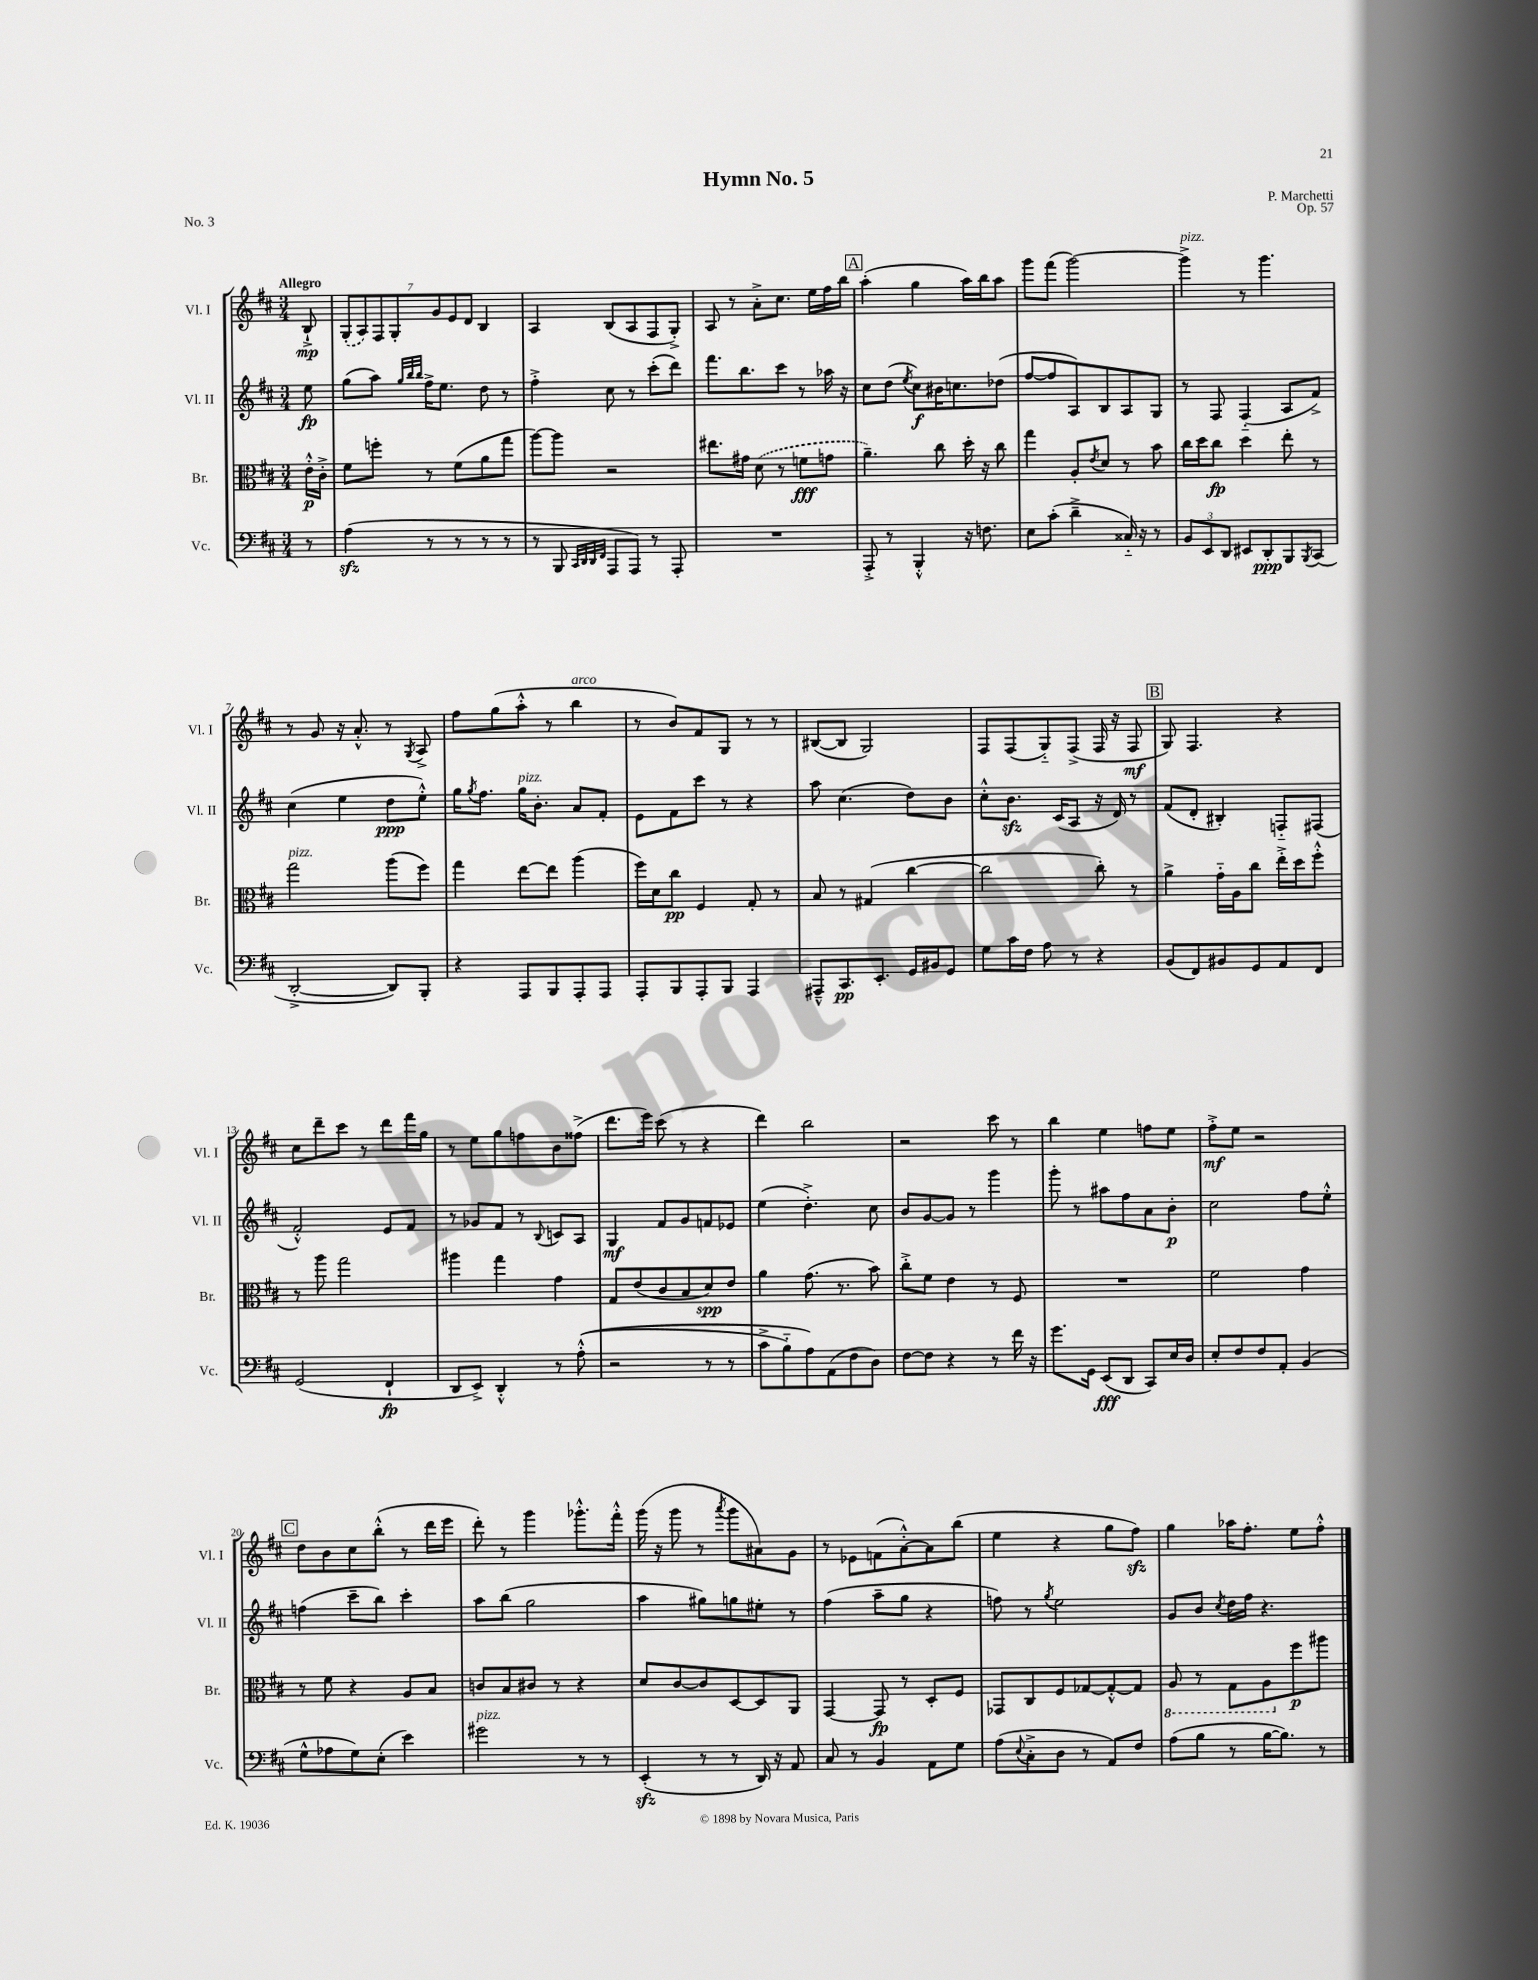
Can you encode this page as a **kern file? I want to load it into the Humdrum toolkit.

**kern	**dynam	**kern	**dynam	**kern	**dynam	**kern	**dynam
*part4	*part4	*part3	*part3	*part2	*part2	*part1	*part1
*staff4	*staff4	*staff3	*staff3	*staff2	*staff2	*staff1	*staff1
*I"Vc.	*	*I"Br.	*	*I"Vl. II	*	*I"Vl. I	*
*I'Vc.	*	*I'Br.	*	*I'Vl. II	*	*I'Vl. I	*
*clefF4	*	*clefC3	*	*clefG2	*	*clefG2	*
*k[f#c#]	*	*k[f#c#]	*	*k[f#c#]	*	*k[f#c#]	*
*M3/4	*	*M3/4	*	*M3/4	*	*M3/4	*
=	=	=	=	=	=	=	=
!	!	!	!	!	!	!LO:TX:a:B:t=Allegro	!
8r	.	16e'^^\LL	p	8ee\	fp	8B`^/	mp
.	.	16c#'^\JJ	.	.	.	.	.
=1	=1	=1	=1	=1	=1	=1	=1
(4Azz\	.	8f#\L	.	(8gg\L	.	(14G'/L	.
.	.	.	.	.	.	14A/)	.
.	.	8ffn'\J	.	8aa\J)	.	.	.
.	.	.	.	.	.	14F#/	.
.	.	.	.	.	.	14G'/	.
.	.	.	.	32qqgg/LLL	.	.	.
.	.	.	.	32qqbb/	.	.	.
.	.	.	.	32qqbb/JJJ	.	.	.
8r	.	8r	.	16ff#^\KL	.	.	.
.	.	.	.	.	.	14g/	.
.	.	.	.	8.ee\J	.	.	.
.	.	.	.	.	.	14e/	.
8r	.	(8f#\L	.	.	.	.	.
.	.	.	.	.	.	14d/J	.
8r	.	8a\	.	8dd\	.	4B/	.
8r	.	8gg\J	.	8r	.	.	.
=2	=2	=2	=2	=2	=2	=2	=2
8r	.	[8aa\L)	.	4ff#'^\	.	4A/	.
8BBB/	.	8aa\J]	.	.	.	.	.
32qqCC#/LLL	.	.	.	.	.	.	.
32qqDD/	.	.	.	.	.	.	.
32qqDD/	.	.	.	.	.	.	.
32qqFF#/JJJ	.	.	.	.	.	.	.
8AAA/L	.	2r	.	8cc#\	.	(8B/L	.
8AAA/J)	.	.	.	8r	.	8A/	.
8r	.	.	.	(8ccc#'\L	.	8F#/	.
8AAA'/	.	.	.	8ddd\J)	.	8G'^/J)	.
=3	=3	=3	=3	=3	=3	=3	=3
2.r	.	8.ee#X\L	.	8.fff#\L	.	8A/	.
.	.	.	.	.	.	8r	.
.	.	16g#X\Jk	.	8.bb\	.	.	.
.	.	(8d\	.	.	.	8a'^\L	.
.	.	8r	.	8ccc#\J	.	8.cc#\J	.
.	.	8fn\L	fff	8r	.	.	.
.	.	.	.	.	.	16ee\LL	.
.	.	8gn\J	.	16aa-X\	.	16ff#\	.
.	.	.	.	16r	.	16bb\JJ	.
!!LO:REH:place=s1:t=A
=4	=4	=4	=4	=4	=4	=4	=4
8AAA'^/	.	4.a~\)	.	8cc#\L	.	(4aa'\	.
8r	.	.	.	(8dd\J	.	.	.
.	.	.	.	8qee/	.	.	.
4BBB'^^/	.	.	.	8cc#\L)	f	4gg\	.
.	.	8cc#\	.	16b#X\K	.	.	.
.	.	.	.	8.ccn\	.	.	.
16r	.	16dd'\	.	.	.	16aa\LL)	.
8.Fn\	.	16r	.	.	.	16bb\J	.
.	.	8cc#\	.	(8dd-X\J	.	8aa\J	.
=5	=5	=5	=5	=5	=5	=5	=5
8E\L	.	4gg\	.	[8ff#/L	.	8ggg\L	.
(8c#'\J	.	.	.	8ff#/]	.	(8fff#\J	.
4d~^\	.	8A'/L	.	8A/)	.	[2ggg\)	.
.	.	8qe/	.	.	.	.	.
.	.	8d/J	.	8B/	.	.	.
16C##X/)	.	8r	.	8A/	.	.	.
16r	.	.	.	.	.	.	.
8r	.	8b\	.	8G/J	.	.	.
=6	=6	=6	=6	=6	=6	=6	=6
!	!	!	!	!	!	!LO:TX:a:i:t=pizz.	!
12BB/L	.	16cc#\LL	.	8r	.	4ggg^\]	.
.	.	16dd\J	.	.	.	.	.
12EE/	.	.	.	.	.	.	.
.	.	8cc#\J	fp	8F#/	.	.	.
12DD/J	.	.	.	.	.	.	.
8EE#X/L	.	4dd\	.	(4F#/	.	8r	.
8DD'/	ppp	.	.	.	.	4.ggg\	.
8BBB/	.	8ee'\	.	8A/L	.	.	.
8qBBB/	.	.	.	.	.	.	.
(8CC#/J	.	8r	.	8f#^/J)	.	.	.
!!LO:LB:g=z
=7	=7	=7	=7	=7	=7	=7	=7
!	!	!LO:TX:a:i:t=pizz.	!	!	!	!	!
[2DD'^/	.	2gg\	.	(4cc#\	.	8r	.
.	.	.	.	.	.	8g/	.
.	.	.	.	4ee\	.	16r	.
.	.	.	.	.	.	8.a'^^/	.
8DD/L])	.	(8aa\L	.	8dd\L	ppp	8r	.
.	.	.	.	.	.	8qG/	.
8BBB'/J	.	8ff#\J)	.	8ee'^^\J)	.	8A^/	.
=8	=8	=8	=8	=8	=8	=8	=8
4r	.	4gg\	.	16gg\KL	.	8ff#\L	.
.	.	.	.	8qgg/	.	.	.
.	.	.	.	8.ff#\J	.	.	.
.	.	.	.	.	.	(8gg\	.
!	!	!	!	!LO:TX:a:i:t=pizz.	!	!	!
8AAA/L	.	[8ee\L	.	16gg\KL	.	8aa'^^\J	.
.	.	.	.	8.b'\J	.	.	.
8BBB/	.	8ee\J]	.	.	.	8r	.
!	!	!	!	!	!	!LO:TX:a:i:t=arco	!
8AAA'/	.	(4aa\	.	8a/L	.	4bb\	.
8AAA/J	.	.	.	8f#'/J	.	.	.
=9	=9	=9	=9	=9	=9	=9	=9
8AAA'/L	.	16ff#\LL)	.	8e\L	.	8r	.
.	.	16d\J	.	.	.	.	.
8BBB/	.	8cc#\J	pp	8f#\	.	8b/L)	.
8AAA'/	.	4F#/	.	8ccc#\J	.	8f#/	.
8BBB/J	.	.	.	8r	.	8G/J	.
4AAA/	.	8G'/	.	4r	.	8r	.
.	.	8r	.	.	.	8r	.
=10	=10	=10	=10	=10	=10	=10	=10
8AAA#X~^^/L	.	8B/	.	8aa\	.	([8B#X/L	.
8.CC#/	pp	8r	.	(4.cc#\	.	8B#/J]	.
.	.	(4G#X/	.	.	.	2G/)	.
8.EE'/J	.	.	.	.	.	.	.
16GG/LL	.	[4cc#\	.	8dd\L)	.	.	.
16BB#X/J	.	.	.	.	.	.	.
8GG/J	.	.	.	8b\J	.	.	.
=11	=11	=11	=11	=11	=11	=11	=11
8G\L	.	2cc#\]	.	8cc#'^^\L	.	8F#/L	.
16c#\L	.	.	.	8.bzz\J	.	(8F#/	.
16F#\JJ	.	.	.	.	.	.	.
8A\	.	.	.	.	.	8G/)	.
.	.	.	.	(16c#/KL	.	.	.
8r	.	.	.	8A/J	.	(8F#^/J	.
4r	.	8cc#'\)	.	16r	.	16F#/	.
.	.	.	.	16d/)	.	16r	.
.	.	8r	.	8r	.	8F#/	mf
!!LO:REH:place=s1:t=B
=12	=12	=12	=12	=12	=12	=12	=12
(8BB/L	.	4a^\	.	(8f#/L	.	8G/)	.
8FF#/)	.	.	.	8d'/J	.	4.F#/	.
8BB#X/	.	16g\LL	.	4B#X'/)	.	.	.
.	.	16A\J	.	.	.	.	.
8GG/	.	8cc#\J	.	.	.	.	.
8AA/	.	16ee'^\LL	.	8Fn/L	.	4r	.
.	.	16dd\J	.	.	.	.	.
8FF#/J	.	8ff#'^^\J	.	(8F#X/J	.	.	.
!!LO:LB:g=z
=13	=13	=13	=13	=13	=13	=13	=13
(2GG/	.	8r	.	2f#'^^/)	.	8cc#\L	.
.	.	8aa\	.	.	.	8ddd~\	.
.	.	2gg\	.	.	.	8ccc#\J	.
.	.	.	.	.	.	8r	.
4FF#`/	fp	.	.	8e/L	.	8ddd\L	.
.	.	.	.	8f#/J	.	16fff#\L	.
.	.	.	.	.	.	16gg\JJ	.
=14	=14	=14	=14	=14	=14	=14	=14
8DD/L	.	4aa#X\	.	8r	.	8r	.
8EE^/J)	.	.	.	8g-X/L	.	8ee\L	.
4DD'^^/	.	4gg\	.	8f#/J	.	8gg\	.
.	.	.	.	8r	.	8ffn\	.
.	.	.	.	8qqB/	.	.	.
8r	.	4g\	.	8cn/L	.	8b\	.
((8A'^^\	.	.	.	8A/J	.	(8ff##X^\J	.
=15	=15	=15	=15	=15	=15	=15	=15
2r	.	8G/L	.	4G/	mf	8.ddd\L	.
.	.	(8e/	.	.	.	.	.
.	.	.	.	.	.	16eee\Jk)	.
.	.	8c#/	.	8f#/L	.	(8ccc#\	.
.	.	8B/	.	8g/	.	8r	.
8r	.	8d/)	spp	8fn/	.	4r	.
8r	.	8e/J	.	8e-X/J	.	.	.
=16	=16	=16	=16	=16	=16	=16	=16
8c#^\L	.	4a\	.	(4ee\	.	4ddd\)	.
8B\)	.	.	.	.	.	.	.
8A\)	.	(8.g\	.	4.dd'^\)	.	2bb\	.
(8AA\	.	.	.	.	.	.	.
.	.	8.r	.	.	.	.	.
8F#\	.	.	.	.	.	.	.
8D\J)	.	8b\)	.	8cc#\	.	.	.
=17	=17	=17	=17	=17	=17	=17	=17
[8F#\L	.	8cc#'^\L	.	8b/L	.	2r	.
8F#\J]	.	8f#\J	.	[8g/	.	.	.
4r	.	4e\	.	8g/J]	.	.	.
.	.	.	.	8r	.	.	.
8r	.	8r	.	4ggg\	.	8ccc#\	.
16f#\	.	8F#/	.	.	.	8r	.
16r	.	.	.	.	.	.	.
=18	=18	=18	=18	=18	=18	=18	=18
8.g\L	.	2.r	.	8ggg'\	.	4bb\	.
.	.	.	.	8r	.	.	.
16GG\Jk	.	.	.	.	.	.	.
(8EE/L	fff	.	.	8aa#X\L	.	4ee\	.
8DD/J	.	.	.	8ff#\	.	.	.
8CC#/L)	.	.	.	8a\	.	8ffn\L	.
16E/L	.	.	.	8b'\J	p	8ee\J	.
16D/JJ	.	.	.	.	.	.	.
=19	=19	=19	=19	=19	=19	=19	=19
8E'/L	.	2f#\	.	2cc#\	.	8ff#'^\L	mf
8F#/	.	.	.	.	.	8ee\J	.
8F#/	.	.	.	.	.	2r	.
8AA'/J	.	.	.	.	.	.	.
(4BB/	.	4g\	.	8ff#\L	.	.	.
.	.	.	.	8ee'^^\J	.	.	.
!!LO:LB:g=z
!!LO:REH:place=s1:t=C
=20	=20	=20	=20	=20	=20	=20	=20
8G^^\L	.	8r	.	(4ffn\	.	8dd\L	.
8A-X\	.	8f#\	.	.	.	8b\	.
8G\)	.	4r	.	8ccc#~\L	.	8cc#\	.
(8E'\J	.	.	.	8bb\J)	.	(8bb'^^\J	.
4e\)	.	8A/L	.	4ccc#'\	.	8r	.
.	.	8B/J	.	.	.	16ddd\LL	.
.	.	.	.	.	.	16eee\JJ	.
=21	=21	=21	=21	=21	=21	=21	=21
!LO:TX:a:i:t=pizz.	!	!	!	!	!	!	!
2g#X\	.	8cn/L	.	8aa\L	.	8ddd'\)	.
.	.	8B/	.	(8bb\J	.	8r	.
.	.	8c#X/J	.	2gg\	.	4ggg\	.
.	.	8r	.	.	.	.	.
8r	.	4r	.	.	.	8.ggg-X'^^\L	.
8r	.	.	.	.	.	.	.
.	.	.	.	.	.	16fff#'^^\Jk	.
=22	=22	=22	=22	=22	=22	=22	=22
(4EEzz'/	.	8d/L	.	4aa\	.	(16ggg\	.
.	.	.	.	.	.	16r	.
.	.	[8c#/	.	.	.	8ggg\	.
8r	.	8c#/]	.	8gg#X\L)	.	8r	.
.	.	.	.	.	.	8qaaa/	.
8r	.	[8D/	.	8ggn\	.	8ggg\L	.
16DD/)	.	8D/]	.	8ee#X'\J	.	8a#X\)	.
16r	.	.	.	.	.	.	.
8AA/	.	8AA/J	.	8r	.	8g\J	.
=23	=23	=23	=23	=23	=23	=23	=23
8C#/	.	[4GG/	.	(4ff#\	.	8r	.
8r	.	.	.	.	.	8e-X\L	.
4BB/	.	8GG/]	fp	8aa~\L	.	(8fn\	.
.	.	8r	.	8gg\J	.	[8a'^^\)	.
8AA\L	.	8D'/L	.	4r	.	8a\]	.
8G\J	.	8F#/J	.	.	.	(8bb\J	.
=24	=24	=24	=24	=24	=24	=24	=24
(8A\L	.	8GG-X/L	.	8ffn\)	.	4ee\	.
8qqE/	.	.	.	.	.	.	.
8C#'^\	.	8C#/	.	8r	.	.	.
.	.	.	.	8qgg/	.	.	.
8D\J	.	8F#/	.	2ee\	.	4r	.
8r	.	[8G-X/	.	.	.	.	.
8AA/L)	.	8G-'^^/_	.	.	.	8gg\L	.
8F#/J	.	8G-/J]	.	.	.	8ff#zz\J)	.
=25	=25	=25	=25	=25	=25	=25	=25
*	*	*8ba	*	*	*	*	*
(8A\L	.	8AA/	.	8g/L	.	4gg\	.
8B\J	.	8r	.	8b/J	.	.	.
.	.	.	.	8qcc#/	.	.	.
8r	.	8GG\L	.	16dd\LL	.	16aa-X\KL	.
.	.	.	.	16ff#\JJ	.	8.ff#'\J	.
[16B\KL	.	8AA\	.	4.r	.	.	.
8.B\J])	.	.	.	.	.	.	.
*	*	*X8ba	*	*	*	*	*
.	.	8ff#\	p	.	.	8ee\L	.
8r	.	8aa#X\J	.	.	.	8ff#'^^\J	.
==	==	==	==	==	==	==	==
*-	*-	*-	*-	*-	*-	*-	*-
